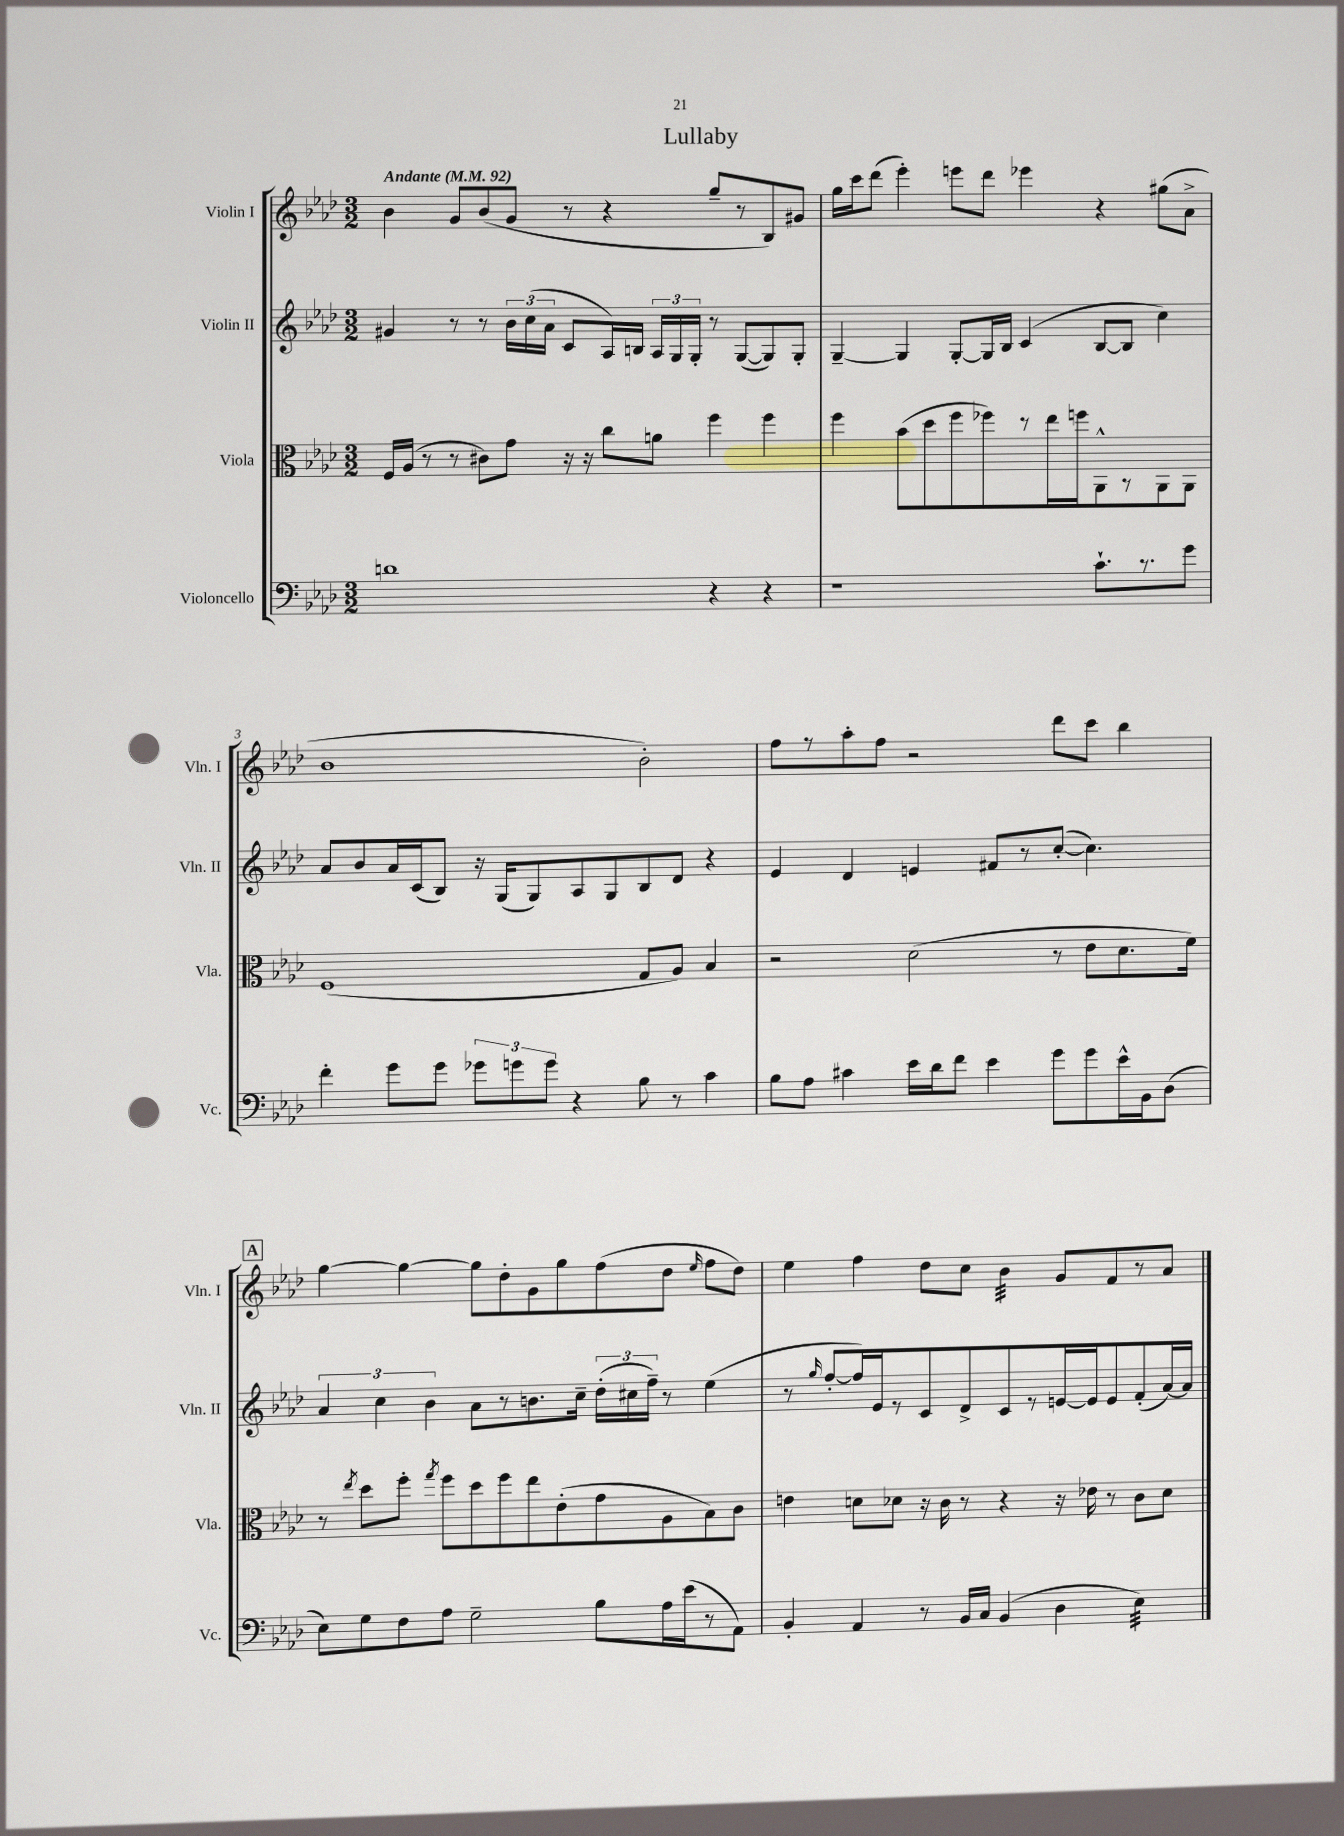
\header { title = "Lullaby" }
<<
\new StaffGroup <<
\new Staff = "s0" \with { instrumentName = "Violin I" shortInstrumentName = "Vln. I" } {
    \clef treble \key aes \major \numericTimeSignature \time 3/2 \tempo "Andante" 4 = 92
    \autoBeamOff bes'4 g'8[ bes'8( g'8] r8 r4 g''8[-- r8 bes8) gis'8] |
    g''16[ c'''16 des'''8]( ees'''4-.) e'''8[ des'''8] ees'''4 r4 gis''8[( aes'8]-> |
    bes'1 bes'2-.) |
    f''8[ r8 aes''8-. f''8] r2 des'''8[ c'''8] bes''4 |
    \mark \markup { \box "A" } g''4~ g''4~ g''8[ des''8-. g'8 g''8 f''8( des''8] \grace { ees''16 } f''8[ des''8]) |
    ees''4 f''4 des''8[ c''8] bes'4:32 g'8[ f'8 r8 aes'8] \bar "|." |
}
\new Staff = "s1" \with { instrumentName = "Violin II" shortInstrumentName = "Vln. II" } {
    \clef treble \key aes \major \numericTimeSignature \time 3/2
    \autoBeamOff gis'4 r8 r8 \tuplet 3/2 { bes'16[ c''16( aes'16] } c'8[ aes16) b16] \tuplet 3/2 { aes16[ g16 g16]-. } r8 g8[~( g8) g8]-. |
    g4~-- g4 g8[~-. g16 bes16] c'4( bes8[~ bes8] c''4) |
    aes'8[ bes'8 aes'16 c'16( bes8]) r16 g16[( g8) aes8 g8 bes8 des'8] r4 |
    ees'4 des'4 e'4 fis'8[ r8 c''8]~-.( c''4.) |
    \mark \markup { \box "A" } \tuplet 3/2 { aes'4 c''4 bes'4 } aes'8[ r8 b'8. c''16]-- \tuplet 3/2 { des''16[-.( cis''16 f''16]--) } r8 ees''4( |
    r8 \grace { g''16 } f''8[~-. f''16) ees'16 r8 c'8 des'8-> c'8 r8 e'16~ e'16 e'8 f'8-.( aes'16~) aes'16] \bar "|." |
}
\new Staff = "s2" \with { instrumentName = "Viola" shortInstrumentName = "Vla." } {
    \clef alto \key aes \major \numericTimeSignature \time 3/2
    \autoBeamOff f16[ aes16]( r8 r8 cis'8[) g'8] r16 r16 c''8[ a'8] f''4 f''4 |
    f''4 bes'8[( des''8 f''8 fes''8) r8 ees''16 f''16 aes,8-^ r8 aes,8 aes,8] |
    f1( g8[ aes8]) bes4 |
    r2 des'2( r8 ees'8[ des'8. f'16]) |
    \mark \markup { \box "A" } r8 \acciaccatura { ees''8 } des''8[ f''8]-. \acciaccatura { g''8 } f''8[ des''8 f''8 ees''8 ees'8-.( g'8 aes8 bes8) c'8] |
    e'4 d'8[ des'8] r16 c'16 r8 r4 r16 ees'16 r8 c'8[ des'8] \bar "|." |
}
\new Staff = "s3" \with { instrumentName = "Violoncello" shortInstrumentName = "Vc." } {
    \clef bass \key aes \major \numericTimeSignature \time 3/2
    \autoBeamOff d'1 r4 r4 |
    r1 c'8.[-! r8. g'8] |
    f'4-. g'8[ g'8] \tuplet 3/2 { ges'8[ g'8 g'8] } r4 bes8 r8 c'4 |
    bes8[ aes8] cis'4 ees'16[ des'16 f'8] ees'4 g'8[ g'8 ees'16-^ bes,16 des8]( |
    \mark \markup { \box "A" } ees8[) g8 f8 aes8] g2-- bes8[ aes16 ees'16( r8 aes,8]) |
    bes,4-. aes,4 r8 bes,16[ c16] bes,4( des4 ees4:32) \bar "|." |
}
>>
>>
